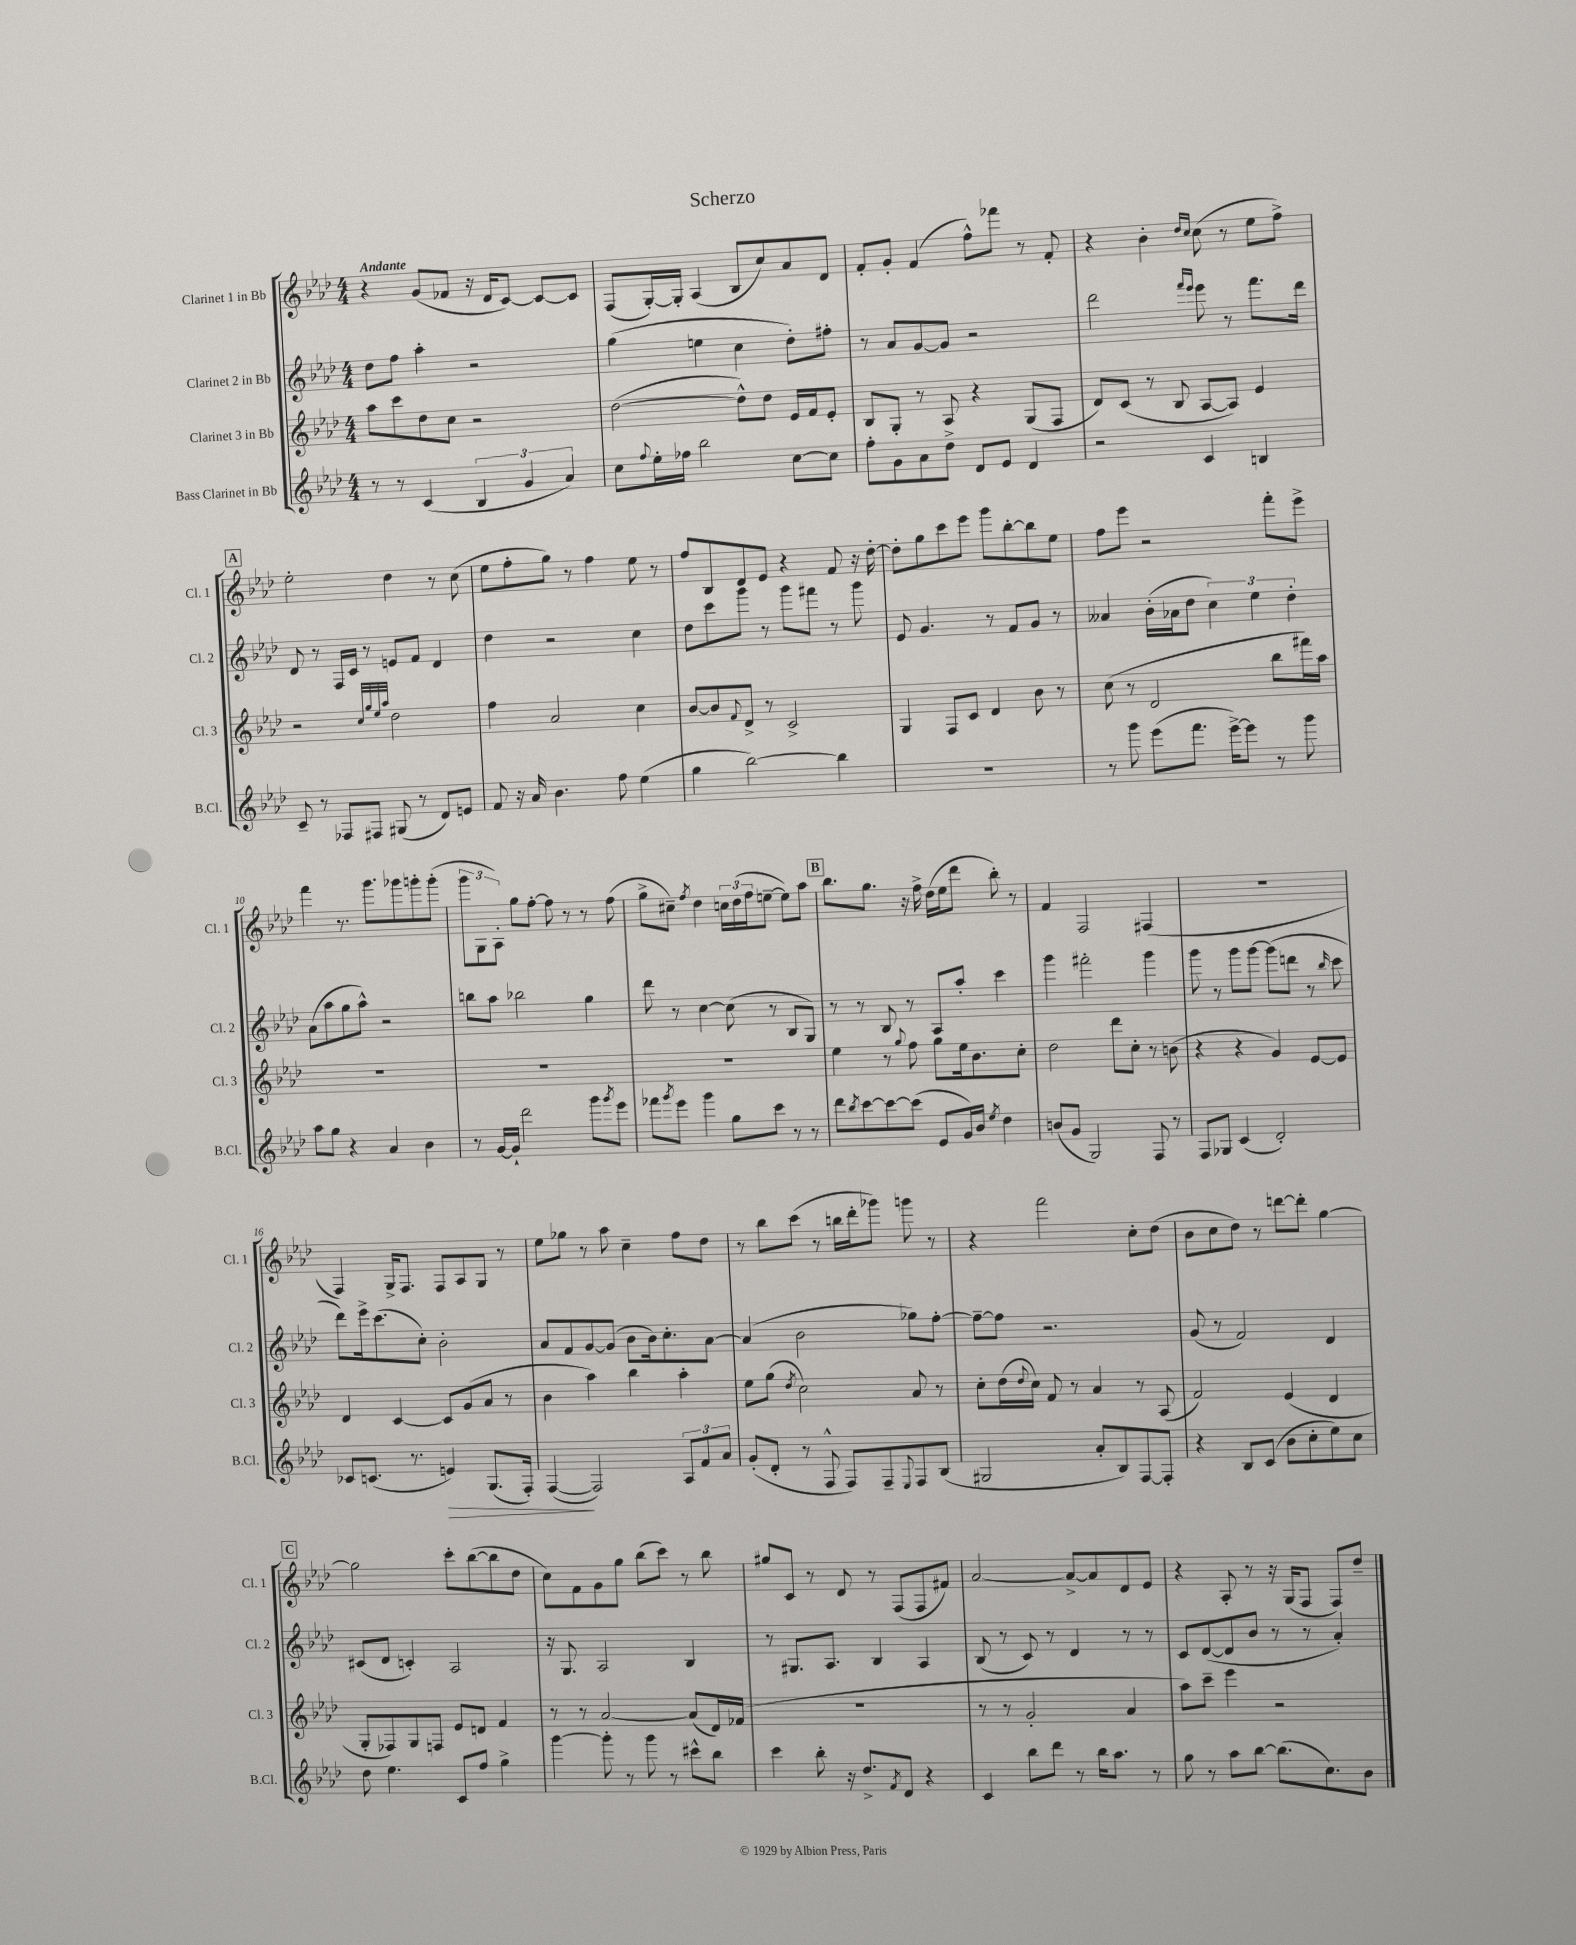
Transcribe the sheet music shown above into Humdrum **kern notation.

**kern	**kern	**kern	**kern
*staff4	*staff3	*staff2	*staff1
*clefG2	*clefG2	*clefG2	*clefG2
*k[b-e-a-d-]	*k[b-e-a-d-]	*k[b-e-a-d-]	*k[b-e-a-d-]
*M4/4	*M4/4	*M4/4	*M4/4
8r	8aa-\L	8dd-\L	4r
8r	8ccc\	8ff\J	.
(4c/	8dd-\	4aa-'\	(8g/L
.	8cc\J	.	8f-/J
6B-/	2r	2r	16r
.	.	.	16d-/LK
.	.	.	[8c/J)
6g/	.	.	.
.	.	.	8c/_L
6a-/)	.	.	.
.	.	.	8c/]J
=	=	=	=
8cc\L	([2dd-\	(4gg\	(8F/L
8qqff/	.	.	.
16ee-'\L	.	.	[16G'/L)
16ff-\JJ	.	.	16G'/]JJ
2bb-\	.	4ee\	(4A-/
.	8dd-^^\]L)	4cc\	8B-/L
.	8dd-\J	.	8cc/)
[8cc\L	16e-/LL	8dd-'\L)	8a-/
.	16f/J	.	.
8cc\]J	8e-'/J	8ff#'\J	8d-/J
=	=	=	=
8ff'\L	8B-/L	8r	8f'/L
8g\	8G'/J	8a-/L	8g'/J
8a-\	8r	[8g/	(4f/
8dd-^\J	8A-/	8g/]J	.
8d-/L	4r	2r	8ff^^\L)
8e-/J	.	.	8fff-\J
4d-/	(8G/L	.	8r
.	8F/J	.	8f'/
=	=	=	=
2r	8d-/L)	2ddd-\	4r
.	(8c/J	.	.
.	8r	.	4b-'\
.	8B-/	.	.
.	.	16qqfff/LL	16qqdd-/LL
.	.	16qqeee-/JJ	16qqcc/JJ
4c/	[8A-/L	8eee-\	(8cc\
.	8A-/]J)	8r	8r
4B/	4e-/	8.fff\L	8ee-\L
.	.	.	8ff^\J)
.	.	16ddd-\Jk	.
=	=	=	=
8c~/	2r	8d-/	2ee-'\
8r	.	8r	.
8F-/L	.	16F/LL	.
.	.	16c/JJ	.
8F#/J	.	8r	.
.	32qqcc/LLL	.	.
.	32qqgg/	.	.
.	32qqee-/	.	.
.	32qqaa-/JJJ	.	.
(8G#/	2dd-\	8e/L	4dd-\
8r	.	8f/J	.
8d-/L)	.	4d-/	8r
8e/J	.	.	(8cc\
=	=	=	=
8f/	4ff\	4dd-\	8ee-\L
16r	.	.	8ff'\
16a-/	.	.	.
4.b-\	2a-/	2r	8gg\J)
.	.	.	8r
.	.	.	4ff\
8ff\	.	.	.
(4ee-\	4cc\	4cc\	8ee-\
.	.	.	8r
=	=	=	=
4gg\	[8b-/L	8dd-\L	8ff/L
.	8b-/]	8ccc\	8B-/
.	8qqf/	.	.
[2bb-\)	8d-^/J	8ggg\J	8d-/
.	8r	8r	8e-/J
.	2c^/	8ggg\L	4r
.	.	8fff#\J	.
4bb-\]	.	8r	8f/
.	.	8ggg\	16r
.	.	.	[16dd-'\
=	=	=	=
1r	4G/	8e-/	8dd-'\]L
.	.	4.g/	8gg\
.	8F/L	.	8ccc\
.	8c/J	.	8eee-\J
.	4d-/	8r	8ggg\L
.	.	8f/L	[8bb-'\
.	8b-\	8g/J	8bb-\]
.	8r	8r	8ee-\J
=	=	=	=
8r	(8cc\	4a--/	8ff\L
8ggg\	8r	.	8eee-\J
(8eee-\L	2d-/	(16b-'\LL	2r
.	.	16a-\J	.
8.fff\J	.	8dd-\J	.
.	.	6cc\)	.
[16eee-^\LK)	.	.	.
8eee-\]J	.	.	.
.	.	6ee-\	.
8r	8bb-\L	.	8fff'\L
.	.	6dd-'\	.
8ggg\	16fff#\L)	.	8eee-^\J
.	16aa-\JJ	.	.
=	=	=	=
8aa-\L	1r	(8a-\L	4fff\
8gg\J	.	8aa-\	.
4r	.	8gg\	8.r
.	.	8aa-^^\J)	.
.	.	.	8.ggg\L
4a-/	.	2r	.
.	.	.	8ggg-\
4b-\	.	.	8ggg'\
.	.	.	(8ggg'\J
=	=	=	=
8r	1r	8bb\L	12ggg\L
.	.	.	12G\
[16g/LL	.	8aa-\J	.
.	.	.	12A-'\J)
16g`/]JJ	.	.	.
2ddd-\	.	2bb-\	8gg\L
.	.	.	[8ff'\J
.	.	.	8ff\]
.	.	.	8r
8ggg\L	.	4gg\	8r
8qggg/	.	.	.
8eee-\J	.	.	(8ff\
=	=	=	=
8fff-\L	1r	8ddd-\	8gg^\L
8qggg/	.	.	.
8eee-\J	.	8r	8cc#~\J)
.	.	.	8qff/
4ggg\	.	[4cc\	4dd-\
8gg\L	.	(8cc\]	24cc\LL
.	.	.	(24dd-\
.	.	.	24ff\J
8ccc\J	.	8r	[8ee~\J
8r	.	8B-/L	8ee\]L)
8r	.	8G/J)	8aa-\J
=	=	=	=
8ddd-\L	4ee-\	8r	8.bb-\L
8qbb-/	.	.	.
[8ccc\	.	8r	.
.	.	.	8.gg\J
8ccc\_	8r	8B-/	.
.	8qqgg/	.	.
(8ccc\]J	8ff\	8r	16r
.	.	.	16ff^\
8e-/L	8gg\L	8A-/L	(16dd-\LL
.	.	.	16ee-\J
16g/L)	16ee-\k	8aa-'/J	8ddd-\J
16b-/JJ	8.b-\	.	.
8qee-/	.	.	.
4dd-\	.	4ccc\	8bb-'\)
.	8cc'\J	.	8r
=	=	=	=
(8b/L	2dd-\	4ggg\	4f/
8g/J	.	.	.
2G/)	.	2fff#'\	2F/
.	8ddd-\L	.	.
.	8cc'\J	.	.
8F/	8r	4ggg\	(4F#/
8r	(8b\	.	.
=	=	=	=
8F/L	4r	8ggg\	1r
8G-/J	.	8r	.
(4c/	4r	8ggg\L	.
.	.	[8ggg\J	.
2d-'/)	4g/)	(8ggg\]L	.
.	.	8ddd\J	.
.	[8e-/L	8r	.
.	.	16qqbb-/	.
.	8e-/]J	8ccc\	.
=	=	=	=
8c-/L	4d-/	8ddd-\L)	4F/)
(8.c/J	.	16eee-^\k	.
.	.	(8.ccc\	.
.	[4c/	.	16G^/LK
8.r	.	.	8.F/J
.	.	8cc'\J)	.
4e/)	8c/]L	2b-'\	8F/L
.	(8g/	.	8A-/
(8.G/L	8a-/J	.	8G/J
.	8r	.	8r
16F'/Jk)	.	.	.
=	=	=	=
([4F/	4b-\	8a-/L	8ee-\L
.	.	8f/	8gg-\J
2F/])	4aa-\)	[8g/	8r
.	.	(8g/]J	8aa-\
.	4bb-\	8b-\L	4cc~\
.	.	16b-\k)	.
.	.	8.cc'\	.
12A-/L	4aa-'\	.	8ff\L
12f/	.	.	.
.	.	[8a-\J	8dd-\J
12a-/J	.	.	.
=	=	=	=
(8g'/L	8ee-\L	(4a-/]	8r
8d-'/J	(8gg\J	.	8bb-\L
.	8qdd-/	.	.
8r	2cc\)	2b-\	(8ccc\J
8F^^/	.	.	8r
8F/L)	.	.	16bb\LL
.	.	.	16ddd-'\J
8F~/	.	.	8ggg-\J)
8qqE-/	.	.	.
8F/	8a-/	8gg-\L)	8ggg\
(8B-/J	8r	[8ff'\J	8r
=	=	=	=
2G#/	8cc'\L	8ff~\_L	4r
.	(16dd-\L	8ff\]J	.
.	8qqdd-/	.	.
.	16cc\JJ)	.	.
.	8f/	2.r	2fff\
.	8r	.	.
8a-'/L	4a-/	.	.
8B-/)	.	.	.
[8F/	8r	.	8cc'\L
8F'/]J	(8A-/	.	(8dd-\J
=	=	=	=
4r	2f/)	(8g/	8b-\L
.	.	8r	8cc\
8B-/L	.	2f/)	8dd-\J)
(8c/J	.	.	8r
8b-\L	(4e-/	.	[8ddd\L
8cc'\	.	.	8ddd'\]J
8ee-\)	4d-/	4d-/	[4gg\
8cc\J	.	.	.
=	=	=	=
8dd-\	8G'/L	(8c#/L	2gg\]
4.ee-\	8F-/)	8d-/J	.
.	8G/	4c'/)	.
.	8F/J	.	.
8c/L	8e-/L	2A-/	8ccc'\L
8ff/J	8d/J	.	([8bb-\
4gg^\	4f/	.	8bb-\]
.	.	.	8dd-\J
=	=	=	=
[4ggg\	8r	16r	8cc\L)
.	.	8.G/	.
.	8r	.	8f\
8ggg'\]	[2a-/	2A-/	8g\
8r	.	.	8gg\J
8ggg\	.	.	(8bb-\L
8r	.	.	8ccc\J)
8ccc#^^\L	(8a-/]L	4B-/	8r
8bb-\J	16d-/L)	.	8bb-\
.	(16f-/JJ	.	.
=	=	=	=
4ccc\	1r	8r	8gg#/L
.	.	8.G#/L	8c/J
8bb-'\	.	.	8r
.	.	8.A-/J	.
16r	.	.	8d-/
8.dd-^/L	.	.	.
.	.	4B-/	8r
8qf/	.	.	.
8d-/J	.	.	(8F/L
4r	.	4A-/	8F/
.	.	.	8f#/J)
=	=	=	=
4c/	8r	(8B-/	[2a-/
.	8r	8r	.
8bb-\L	2g'/	8c/)	.
8ddd-\J	.	8r	.
8r	.	4d-/	8a-^/_L
16bb-\LK	.	.	8a-/]
8.aa-\J	.	.	.
.	4a-/	8r	8d-/
8r	.	8r	8e-/J
=	=	=	=
8gg\	8aa-\L)	8c/L	4r
8r	8ccc~\J	([8d-/	.
8aa-\L	4eee-\	8d-/]	8A-'/
[8bb-\J	.	8b-/J	8r
(8.bb-\]L	2r	8r	16r
.	.	.	(16G/LK
.	.	8r	8F/J
8.cc\)	.	.	.
.	.	4a-'/)	8F/L)
8b-\J	.	.	8dd-~/J
==	==	==	==
*-	*-	*-	*-
